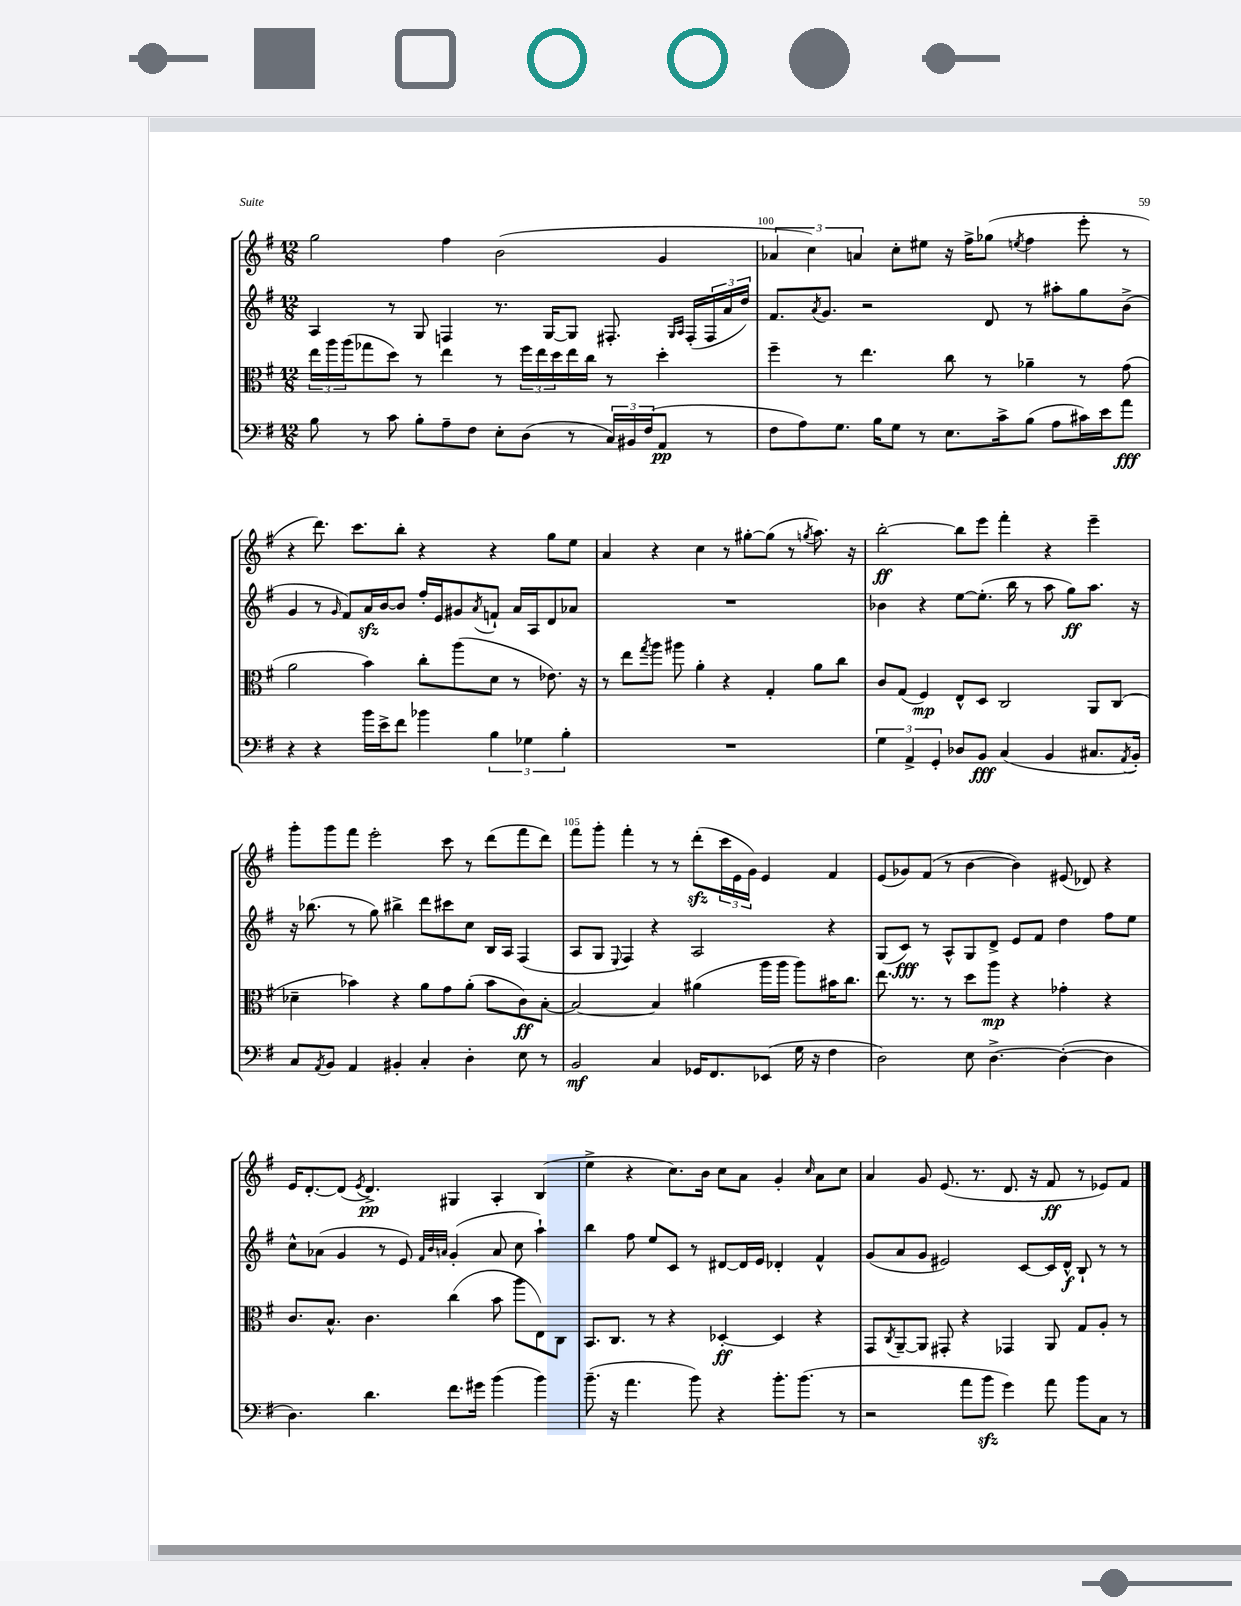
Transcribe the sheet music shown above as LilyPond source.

<<
\new StaffGroup <<
\new Staff = "s0" {
    \clef treble \key g \major \numericTimeSignature \time 12/8
    g''2 fis''4 b'2( g'4 |
    \tuplet 3/2 { aes'4 c''4) a'4 } c''8-. eis''8 r16 fis''16-> ges''8( \acciaccatura { e''8 } fis''4 e'''8-. r8 |
    r4 d'''8.) c'''8. b''8-. r4 r4 g''8 e''8 |
    a'4 r4 c''4 r8 gis''8~-. gis''8( r8 \acciaccatura { g''8 } a''8.) r16 |
    b''2~-.\ff b''8 e'''8 fis'''4-. r4 e'''4-- |
    g'''8-. g'''8 fis'''8 e'''2-. c'''8 r8 d'''8( fis'''8 d'''8) |
    fis'''8 g'''8-. fis'''4-. r8 r8 d'''8-.\sfz( \tuplet 3/2 { c'''16 e'16 g'16) } e'4 fis'4 |
    e'8( ges'8) fis'8( r8 b'4~ b'4) eis'8( des'8) r4 |
    e'16 d'8.~-. d'8( \acciaccatura { e'8 } d'4.->\pp) gis4 a4-. b4( |
    e''4-> r4 c''8.) b'16 c''8 a'8 g'4-. \grace { c''16 } a'8 c''8 |
    a'4 g'8 e'8.( r8. d'8. r16 fis'8\ff r8 ees'8) fis'8 \bar "|." |
}
\new Staff = "s1" {
    \clef treble \key g \major \numericTimeSignature \time 12/8
    a4 r8 g8 f4 r8. g16~ g8 fis8.-. \grace { g16 a16 } fis16-.( \tuplet 3/2 { fis16 a'16 d''16) } |
    fis'8. \acciaccatura { a'8 } g'8. r2 d'8 r8 ais''8-. g''8 b'8->( |
    g'4 r8 \grace { g'16 } fis'8) a'16\sfz b'16~ b'8 fis''16-. e'16 gis'8 \acciaccatura { a'8 } f'8-! a'16 a16 d'8 aes'8 |
    R1. |
    bes'4 r4 e''8~ e''8.-.( b''16 r8 a''8 g''8\ff) a''8. r16 |
    r16 bes''8.( r8 g''8) bis''4-> d'''8 cis'''8 c''8 b16 a16 fis4( |
    a8 g8 \appoggiatura { e8 } fis4) r4 a2 r4 |
    g8( c'8\fff) r8 a8-^ g8 d'8-> e'8 fis'8 d''4 fis''8 e''8 |
    c''8-^ aes'8( g'4 r8 e'8) \grace { fis'32 b'32 a'32 } g'4-.( a'8 c''8 a''4-!) |
    b''4 fis''8 e''8 c'8 r8 dis'8~ dis'16 e'16 des'4-. fis'4-^ |
    g'8( a'8 g'8 eis'2) c'8~ c'16 d'16-^\f b8-! r8 r8 \bar "|." |
}
\new Staff = "s2" {
    \clef alto \key g \major \numericTimeSignature \time 12/8
    \tuplet 3/2 { e''16 a''16 a''16( } ges''8 d''8) r8 e''4 r8 \tuplet 3/2 { fis''16 e''16 d''16 } e''16 c''16 r8 d''4-. |
    fis''4-- r8 e''4. c''8 r8 aes'4-- r8 g'8( |
    a'2 b'4) c''8-. a''8( d'8 r8 ees'8.) r16 |
    r8 e''8 \acciaccatura { g''8 } a''8 ais''8 a'4-. r4 g4-. a'8 c''8 |
    c'8 g8( fis4\mp) e8-^ d8 c2 a,8 c8( |
    des'4-- bes'4) r4 a'8 g'8 a'8-.( bes'8 c'8\ff) b8~-. |
    b2~ b4 ais'4( a''16 a''16 a''8) bis'16 c''8. |
    e''8. r8. r8 d''8 a''8\mp r4 ges'4-. r4 |
    c'8. b8.-^ c'4. c''4( b'8 a''8 e8) c8 |
    b,8. c8. r8 r4 des4~-.\ff des4 r4 |
    g,8 \acciaccatura { c8 } a,8~-- a,8 gis,8-. r4 ges,4 a,8 g8 a8-. r8 \bar "|." |
}
\new Staff = "s3" {
    \clef bass \key g \major \numericTimeSignature \time 12/8
    b8 r8 c'8 b8-. a8-- fis8 e8-. d8( r8 \tuplet 3/2 { c16) bis,16 fis16( } a,8\pp r8 |
    fis8 a8) g8. b16 g8 r8 e8. c'16-> b8( a8 cis'16) e'16 a'8\fff |
    r4 r4 b'16 e'16-> fis'8 bes'4 \tuplet 3/2 { b4 ges4 b4-. } |
    R1. |
    \tuplet 3/2 { g4 a,4-> g,4-. } des8 b,8\fff c4( b,4 cis8. \acciaccatura { a,8 } b,16-.) |
    c8 \acciaccatura { a,8 } b,8 a,4 bis,4-. c4-. d4-. e8 r8 |
    b,2\mf c4 ges,16 fis,8. ees,8( g16 r16 fis4 |
    d2) e8 d4.~-> d4~-.( d4 |
    d4.) d'4. fis'8. gis'16 b'4( b'4) |
    b'8.--( r16 a'4. b'8) r4 b'8.-. b'8.( r8 |
    r2 a'8 b'8\sfz g'4) a'8 b'8 c8 r8 \bar "|." |
}
>>
>>
\layout { \context { \Score currentBarNumber = #99 \override BarNumber.break-visibility = ##(#f #t #t) barNumberVisibility = #(every-nth-bar-number-visible 5) } }
